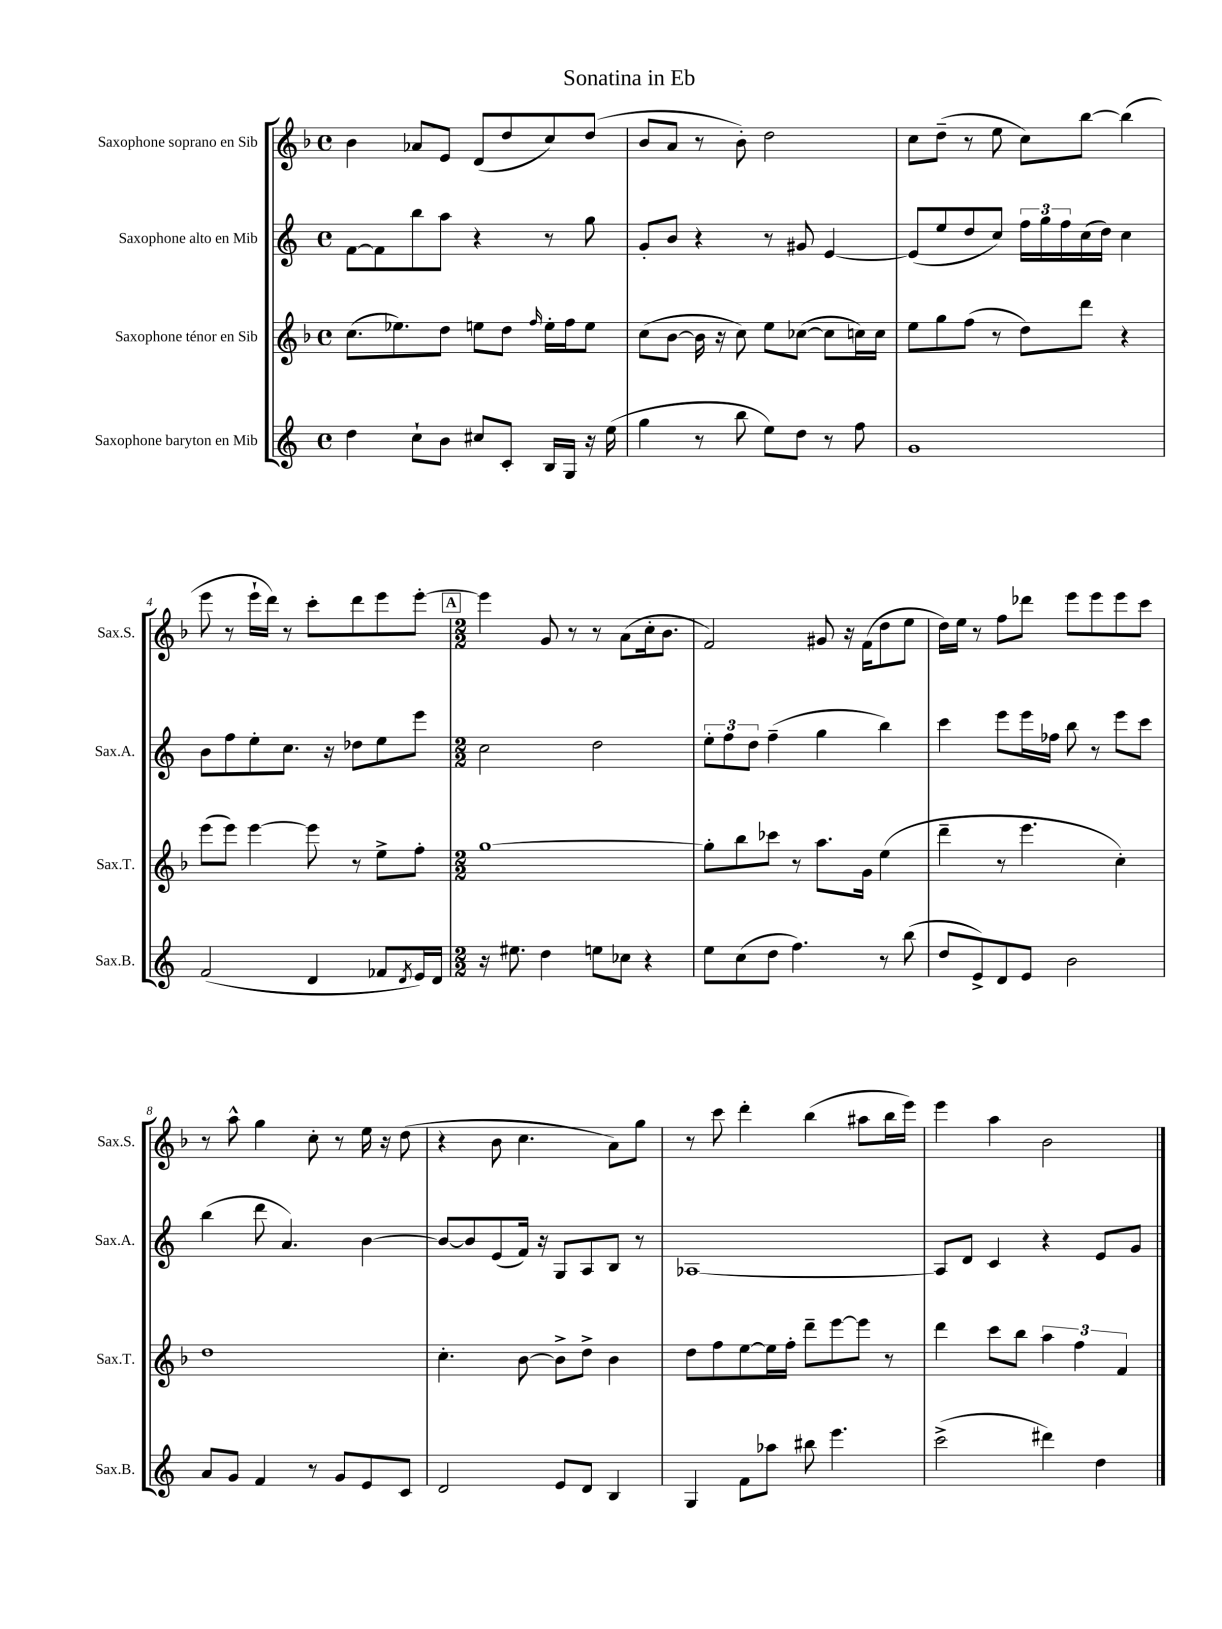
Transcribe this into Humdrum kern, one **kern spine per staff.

**kern	**kern	**kern	**kern
*part4	*part3	*part2	*part1
*staff4	*staff3	*staff2	*staff1
*I"Saxophone baryton en Mib	*I"Saxophone ténor en Sib	*I"Saxophone alto en Mib	*I"Saxophone soprano en Sib
*I'Sax.B.	*I'Sax.T.	*I'Sax.A.	*I'Sax.S.
*clefG2	*clefG2	*clefG2	*clefG2
*k[]	*k[b-]	*k[]	*k[b-]
*M4/4	*M4/4	*M4/4	*M4/4
*met(c)	*met(c)	*met(c)	*met(c)
=1	=1	=1	=1
4dd\	(8.cc\L	[8f\L	4b-\
.	.	8f\]	.
.	8.ee-X\)	.	.
8cc`\L	.	8bb\	8a-X/L
8b\J	8dd\J	8aa\J	8e/J
8cc#X/L	8een\L	4r	(8d/L
8c'/J	8dd\J	.	8dd/
.	16qqff/	.	.
16B/LL	16ee'\LL	8r	8cc/)
16G/JJ	16ff\J	.	.
16r	8ee\J	8gg\	(8dd/J
(16ee\	.	.	.
=2	=2	=2	=2
4gg\	(8cc\L	8g'/L	8b-/L
.	[8b-\J	8b/J	8a/J
8r	16b-\]	4r	8r
.	16r	.	.
8bb\	8cc\)	.	8b-'\)
8ee\L)	8ee\L	8r	2dd\
8dd\J	([8cc-X\J	8g#X/	.
8r	8cc-\L]	[4e/	.
8ff\	16ccn\L)	.	.
.	16cc\JJ	.	.
=3	=3	=3	=3
1g	8ee\L	(8e/L]	8cc\L
.	8gg\	8ee/	(8dd~\J
.	(8ff\J	8dd/	8r
.	8r	8cc/J)	8ee\
.	8dd\L)	24ff\LL	8cc\L)
.	.	24gg\	.
.	.	24ff\	.
.	8ddd\J	(16cc\	[8bb-\J
.	.	16dd\JJ)	.
.	4r	4cc\	(4bb-\]
!!LO:LB:g=z
=4	=4	=4	=4
(2f/	(8eee\L	8b\L	8eee\
.	8eee\J)	8ff\	8r
.	[4eee\	8ee'\	16eee`\LL
.	.	.	16ddd\JJ)
.	.	8.cc\J	8r
4d/	8eee\]	.	8ccc'\L
.	.	16r	.
.	8r	8dd-X\L	8ddd\
8f-X/L	8ee^\L	8ee\	8eee\
8qd/	.	.	.
16e/L)	8ff'\J	8eee\J	[8eee'\J
16d/JJ	.	.	.
!!LO:REH:place=s1:t=A
=5	=5	=5	=5
*M2/2	*M2/2	*M2/2	*M2/2
16r	[1gg	2cc\	4eee\]
8.ee#X\	.	.	.
4dd\	.	.	8g/
.	.	.	8r
8een\L	.	2dd\	8r
8cc-X\J	.	.	(8a\L
4r	.	.	16cc'\k
.	.	.	8.b-\J
=6	=6	=6	=6
8ee\L	8gg'\L]	12ee'\L	2f/)
.	.	12ff\	.
(8cc\	8bb-\	.	.
.	.	12dd\J	.
8dd\J	8ccc-X\J	(4ff~\	.
4.ff\)	8r	.	.
.	8.aa\L	4gg\	8g#X/
.	.	.	16r
.	16g\Jk	.	(16f\KL
8r	(4ee\	4bb\)	8dd\
(8bb\	.	.	8ee\J
=7	=7	=7	=7
8dd/L	4ddd~\	4ccc\	16dd\LL)
.	.	.	16ee\JJ
8e^/)	.	.	8r
8d/	8r	8eee\L	8ff\L
8e/J	4.eee\	16eee\L	8ddd-X\J
.	.	16ff-X\JJ	.
2b\	.	8bb\	8eee\L
.	.	8r	8eee\
.	4cc'\)	8eee\L	8eee\
.	.	8ccc\J	8ccc\J
!!LO:LB:g=z
=8	=8	=8	=8
8a/L	1dd	(4bb\	8r
8g/J	.	.	8aa^^\
4f/	.	8ddd\	4gg\
.	.	4.a/)	.
8r	.	.	8cc'\
8g/L	.	.	8r
8e/	.	[4b\	16ee\
.	.	.	16r
8c/J	.	.	(8dd\
=9	=9	=9	=9
2d/	4.cc'\	8b/L_	4r
.	.	8b/]	.
.	.	(8e/	8b-\
.	[8b-\	16f/Jk)	4.cc\
.	.	16r	.
8e/L	8b-^\L]	8G/L	.
8d/J	8dd^\J	8A/	.
4B/	4b-\	8B/J	8a\L)
.	.	8r	8gg\J
=10	=10	=10	=10
4G/	8dd\L	[1A-X	8r
.	8ff\	.	8ccc\
8f\L	[8ee\	.	4ddd'\
8aa-X\J	16ee\L]	.	.
.	16ff'\JJ	.	.
8bb#X\	8ddd~\L	.	(4bb-\
4.eee\	[8eee\	.	.
.	8eee\J]	.	8aa#X\L
.	8r	.	16bb-\L
.	.	.	16eee\JJ)
=11	=11	=11	=11
(2ccc^\	4ddd\	8A-/L]	4eee\
.	.	8d/J	.
.	8ccc\L	4c/	4aa\
.	8bb-\J	.	.
4ddd#X\)	6aa\	4r	2b-\
.	6ff\	.	.
4dd\	.	8e/L	.
.	6f/	.	.
.	.	8g/J	.
==	==	==	==
*-	*-	*-	*-
